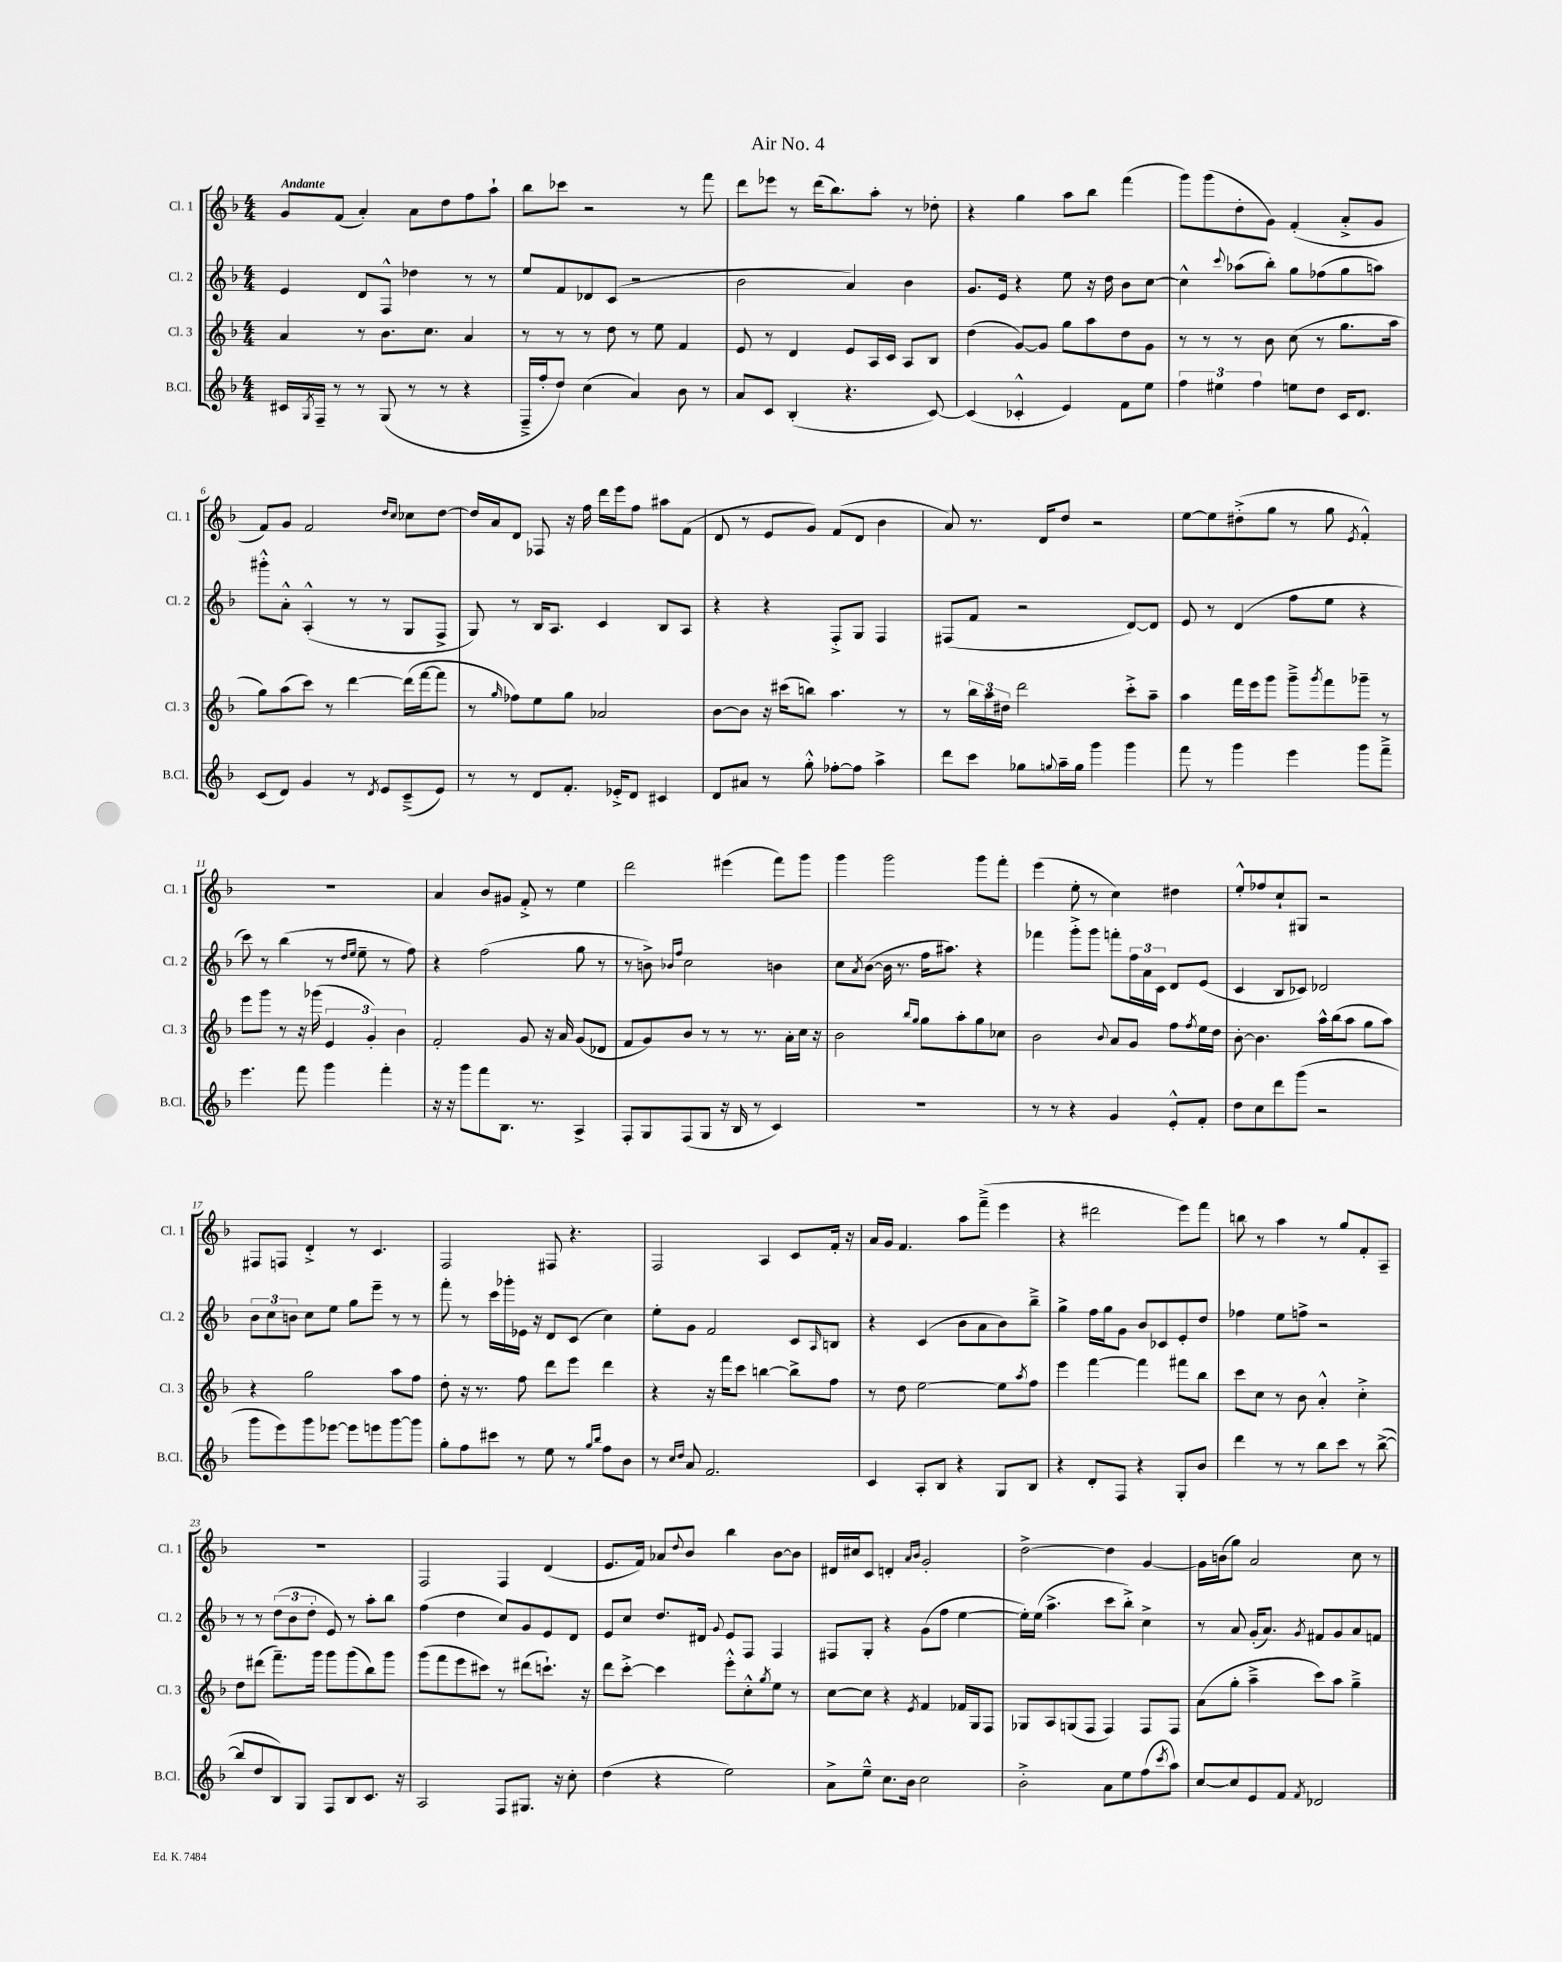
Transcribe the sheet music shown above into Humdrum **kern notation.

**kern	**kern	**kern	**kern
*part4	*part3	*part2	*part1
*staff4	*staff3	*staff2	*staff1
*I"B.Cl.	*I"Cl. 3	*I"Cl. 2	*I"Cl. 1
*I'B.Cl.	*I'Cl. 3	*I'Cl. 2	*I'Cl. 1
*clefG2	*clefG2	*clefG2	*clefG2
*k[b-]	*k[b-]	*k[b-]	*k[b-]
*M4/4	*M4/4	*M4/4	*M4/4
=1	=1	=1	=1
!	!	!	!LO:TX:a:B:t=Andante
16c#X/LL	4a/	4e/	8g/L
8qG/	.	.	.
16F~/JJ	.	.	.
8r	.	.	(8f/J
8r	8r	8d/L	4a'/)
(8G/	8.b-\L	8F^^/J	.
8r	.	4dd-X\	8a\L
.	8.cc\J	.	.
8r	.	.	8dd\
4r	4a/	8r	8ff\
.	.	8r	8aa`\J
=2	=2	=2	=2
16F~^/LL	8r	8ee/L	8bb-\L
16ff'/J	.	.	.
8dd/J)	8r	8f/	8ccc-X\J
(4cc\	8r	8d-X/	2r
.	8dd\	(8c/J	.
4a/)	8r	2r	.
.	8ee\	.	.
8b-\	4f/	.	8r
8r	.	.	8fff\
=3	=3	=3	=3
8a/L	8e/	2b-\	8ddd\L
8c/J	8r	.	8eee-X\J
(4B-'/	4d/	.	8r
.	.	.	(16ddd\KL
.	.	.	8.bb-\)
4.r	8e/L	4a/)	.
.	16A/L	.	8aa'\J
.	16c/JJ	.	.
.	8A/L	4b-\	8r
[8c/)	8B-/J	.	8dd-X'\
=4	=4	=4	=4
(4c/]	(4dd\	8.g/L	4r
.	.	16e/Jk	.
4c-X'^^/	[8g/L)	4r	4gg\
.	8g/J]	.	.
4e/)	8gg\L	8ee\	8aa\L
.	8aa\	16r	8bb-\J
.	.	16dd\	.
8f\L	8dd\	8b-\L	(4fff\
8ee\J	8g\J	[8cc\J	.
=5	=5	=5	=5
6ff\	8r	4cc^^\]	8ggg\L)
.	8r	.	(8ggg\
6ee#X\	.	.	.
.	.	8qqccc/	.
.	8r	(8aa-X\L	8dd'\
6ff\	.	.	.
.	8b-\	8bb-'\J)	8g\J)
8een\L	(8cc\	8gg\L	(4f'/
8dd\J	8r	(8ff-X\	.
16c/KL	8.gg\L	8gg\	8a'^/L
8.d/J	.	.	.
.	.	8aan\J)	8g/J
.	16aa\Jk	.	.
!!LO:LB:g=z
=6	=6	=6	=6
(8c/L	8gg\L)	8ggg#X'^^\L	8f/L)
8d/J)	(8aa\	8a'^^\J	8g/J
4g/	8ccc\J)	(4A'^^/	2f/
.	8r	.	.
8r	[4ddd\	8r	.
8qd/	.	.	.
8e/L	.	8r	.
.	.	.	16qqdd/LL
.	.	.	16qqcc/JJ
(8c~^/	(16ddd\LL]	8G/L	8cc-X\L
.	[16fff\J	.	.
8e/J)	8fff\J]	8F^/J	[8dd\J
=7	=7	=7	=7
8r	8r	8G/)	16dd/LL]
.	.	.	16a/J
.	16qqgg/	.	.
8r	8ff-X\L)	8r	8d/J
8d/L	8ee\	16B-/KL	8F-X/
.	.	8.A/J	.
8.f'/J	8gg\J	.	16r
.	.	.	16ff\
.	2a-X/	4c/	16ddd\LL
16e-X'^/KL	.	.	16eee\J
8d/J	.	.	8ff\J
4c#X/	.	8B-/L	8aa#X\L
.	.	8A/J	(8f\J
=8	=8	=8	=8
8d/L	[8b-\L	4r	8d/
8a#X/J	8b-\J]	.	8r
8r	16r	4r	8e/L
.	(16ccc#X\KL	.	.
8gg'^^\	8bbn\J)	.	8g/J)
[8ff-X'\L	4.aa\	8F'^/L	(8f/L
8ff-\J]	.	8G/J	8d/J
4aa^\	.	4F/	4b-\
.	8r	.	.
=9	=9	=9	=9
8ddd\L	8r	(8F#X/L	8a/)
8ccc\J	24bb-\LL	8f/J	8.r
.	24aa\	.	.
.	24dd#X\JJ	.	.
8gg-X\L	2ddd\	2r	.
.	.	.	16d/KL
8qqggn/	.	.	.
16aa~\L	.	.	8dd/J
16gg\JJ	.	.	.
4ggg\	.	.	2r
4ggg\	8ccc'^\L	[8d/L)	.
.	8aa~\J	8d/J]	.
=10	=10	=10	=10
8fff\	4aa\	8e/	[8ee\L
8r	.	8r	8ee\]
4ggg\	16fff\LL	(4d/	(8dd#X'^\
.	16eee\J	.	.
.	8ggg\J	.	8gg\J
4eee\	8ggg~^\L	8ff\L	8r
.	8qggg/	.	.
.	8fff\	8ee\J	8gg\
.	.	.	8qe/
8ggg\L	8ggg-X~\J	4r	4f'^^/)
8fff~^\J	8r	.	.
!!LO:LB:g=z
=11	=11	=11	=11
4.eee\	8eee\L	8ccc\)	1r
.	8ggg\J	8r	.
.	8r	(4bb-\	.
8fff\	16r	.	.
.	(16ggg-X\	.	.
4ggg\	6e/	8r	.
.	.	16qqdd/LL	.
.	.	16qqee/JJ	.
.	.	8ee~\	.
.	6g'/)	.	.
4fff'\	.	8r	.
.	6b-\	.	.
.	.	8ff\)	.
=12	=12	=12	=12
16r	2f'/	4r	4a/
16r	.	.	.
8ggg\L	.	.	.
8fff\	.	(2ff\	8b-/L
8.B-\J	.	.	8g#X/J
.	8g/	.	8f'^/
8.r	.	.	.
.	16r	.	8r
.	16a/	.	.
4A^/	(8g/L	8gg\	4ee\
.	8d-X/J	8r	.
=13	=13	=13	=13
8F'/L	8f/L	8r	2ddd\
8G/	8g/)	8bn^\)	.
.	.	16qqb-X/LL	.
.	.	16qqff/JJ	.
(8F/	8b-/J	2cc\	.
8G/J	8r	.	.
16r	8r	.	(4eee#X\
16B-/	.	.	.
8r	8.r	.	.
4c/)	.	4bn\	8fff\L)
.	16a'\LL	.	.
.	16cc\JJ	.	8ggg\J
.	16r	.	.
=14	=14	=14	=14
1r	2b-\	8cc\L	4ggg\
.	.	8qa/	.
.	.	([8b-\J	.
.	.	16b-\]	2ggg\
.	.	8.r	.
.	16qqbb-/LL	.	.
.	16qqgg/JJ	.	.
.	8gg\L	16ff\KL	.
.	.	8.aa#X\J)	.
.	8aa'\	.	.
.	8gg\	4r	8ggg\L
.	8cc-X\J	.	8fff'\J
=15	=15	=15	=15
8r	2b-\	4fff-X\	(4eee\
8r	.	.	.
4r	.	8ggg'^\L	8ee'\
.	.	8ggg\J	8r
.	8qqb-/	.	.
4g/	8a/L	8fffn'\L	4cc\)
.	8g/J	24ff\L	.
.	.	24a\	.
.	.	24c\JJ	.
8e'^^/L	8ff\L	8d/L	4dd#X\
.	8qff/	.	.
8f'/J	16ee\L	(8e/J	.
.	16dd\JJ	.	.
=16	=16	=16	=16
8dd\L	[8b-'\	4c/	8ee'^^/L
8cc\	4.b-\]	.	8ff-X/
8ddd\	.	8B-/L	8cc`/
(8ggg\J	.	8c-X/J)	8G#X/J
2r	16aa^^\LL	2d-X/	2r
.	(16bb-\J	.	.
.	8aa\J	.	.
.	8gg\L	.	.
.	8aa\J)	.	.
!!LO:LB:g=z
=17	=17	=17	=17
8ggg\L	4r	12b-\L	8F#X/L
.	.	12cc\	.
8eee\)	.	.	8Fn/J
.	.	12bn\J	.
8ggg\	2gg\	8cc\L	4d'^/
[8eee-X\J	.	8ee\J	.
8eee-\L]	.	8gg\L	8r
8eeen\	.	8eee~\J	4.c/
[8ggg\	8aa\L	8r	.
8ggg\J]	8ff\J	8r	.
=18	=18	=18	=18
8gg'\L	8dd'\	8fff'\	2F/
8ff\	16r	8r	.
.	8.r	.	.
8ccc#X\J	.	16ccc\LL	.
.	.	16ggg-X'\	.
8r	8ff\	16e-X\JJ	.
.	.	16r	.
8ee\	8ddd\L	8d/L	8F#X/
8r	8eee\J	(8c/J	4.r
16qqgg/LL	.	.	.
16qqbb-/JJ	.	.	.
8ff\L	4ddd\	4cc\)	.
8b-\J	.	.	.
=19	=19	=19	=19
8r	4r	8ee'\L	2F/
16qqcc/LL	.	.	.
16qqdd/JJ	.	.	.
8a/	.	8g\J	.
2.f/	16r	2f/	.
.	16fff\KL	.	.
.	8ccc\J	.	.
.	[4bbn\	.	4A/
.	8bb^\L]	8c/L	8c/L
.	.	16qqA/	.
.	8ff\J	8Bn/J	16f'/Jk
.	.	.	16r
=20	=20	=20	=20
4c/	8r	4r	16a/LL
.	.	.	16g/JJ
.	8dd\	.	4.f/
8A'/L	[2ee\	(4c/	.
8B-/J	.	.	.
4r	.	8b-\L	8aa\L
.	.	8a\	(8fff~^\J
8G/L	8ee\L]	8b-\)	4eee\
.	8qaa/	.	.
8B-/J	8ff\J	8bb-~^\J	.
=21	=21	=21	=21
4r	4eee\	4gg^\	4r
8d'/L	[4fff\	16ff\LL	2ddd#X\
.	.	16gg\J	.
8F/J	.	8g\J	.
4r	4fff\]	8b-/L	.
.	.	8c-X/	.
8G'/L	8fff#X\L	8e'/	8eee\L)
8b-/J	8bb-\J	8dd/J	8fff\J
=22	=22	=22	=22
4ddd\	8ccc\L	4ff-X\	8bbn\
.	8cc\J	.	8r
8r	8r	8ee\L	4aa\
8r	8b-\	8ffn^\J	.
8bb-\L	4a'^^/	2r	8r
8ccc\J	.	.	8gg/L
8r	4cc'^\	.	8f'/
([8bb-^\	.	.	8A~/J
!!LO:LB:g=z
=23	=23	=23	=23
8bb-/L]	8dd\L	8r	1r
8dd/	(8ddd#X\J	8r	.
8B-/)	8.fff~\L)	(12dd\L	.
.	.	12b-\	.
8G/J	.	.	.
.	.	12dd'\J	.
.	16ggg\Jk	.	.
8F/L	8ggg\L	8e/)	.
8B-/	(8ggg\	8r	.
8.c/J	8bb-\)	8aa'\L	.
.	8ggg\J	8bb-\J	.
16r	.	.	.
=24	=24	=24	=24
2A/	(8ggg\L	(4ff\	2F/
.	8fff\	.	.
.	8eee\	4dd\	.
.	8ccc#X\J)	.	.
8F/L	8r	8cc/L)	4F/
8.G#X/J	(8ddd#X\L	8g/	.
.	8.cccn`\J)	8e/	(4d/
16r	.	.	.
8cc'\	.	8d/J	.
.	16r	.	.
=25	=25	=25	=25
(4dd\	8ddd\L	8e/L	8.e/L
.	[8ccc'^\J	8cc/J	.
.	.	.	16f/Jk)
4r	4ccc\]	8.dd/L	8a-X/L
.	.	.	8qqdd/
.	.	.	8b-/J
.	.	16d#X/Jk	.
.	.	8qqg/	.
2ee\)	8eee'^^\L	8e/L	4bb-\
.	8cc'^^\	8F/J	.
.	8qgg/	.	.
.	8ee\J	4F/	[8b-\L
.	8r	.	8b-\J]
=26	=26	=26	=26
8a^\L	[8cc\L	8F#X/L	16d#X/LL
.	.	.	16cc#X/J
8ee~^^\J	8cc\J]	8G'/J	8c/J
8.cc\L	4r	4r	4dn'/
16b-\Jk	.	.	.
.	.	.	16qqa/LL
.	8qe/	.	16qqb-/JJ
2cc\	4f/	(8g\L	2g'/
.	.	8ff\J	.
.	16f-X/LL	[4ee\	.
.	16G/J	.	.
.	8F/J	.	.
=27	=27	=27	=27
2b-'^\	8G-X/L	16ee'\LL])	[2dd^\
.	.	(16ee\JJ	.
.	8A/	4.aa^\	.
.	(8Gn/	.	.
.	8F/J	.	.
8a\L	4F/)	8ccc\L	4dd\]
8ee\	.	8bb-'^\J)	.
(8ff\	8F/L	4cc^\	[4g/
8qccc/	.	.	.
8aa\J)	8F/J	.	.
=28	=28	=28	=28
[8cc/L	(8a\L	8r	16g\LL]
.	.	.	(16bn\J
8cc/]	8gg'\J	8a/	8gg\J)
8e/	4aa~^\	(16g'/KL	2a/
.	.	8.a/J)	.
8f/J	.	.	.
8qf/	.	8qg/	.
2d-X/	8ccc\L)	8f#X/L	.
.	8aa\J	8g/	.
.	4gg~^\	8a/	8cc\
.	.	8fn/J	8r
==	==	==	==
*-	*-	*-	*-
